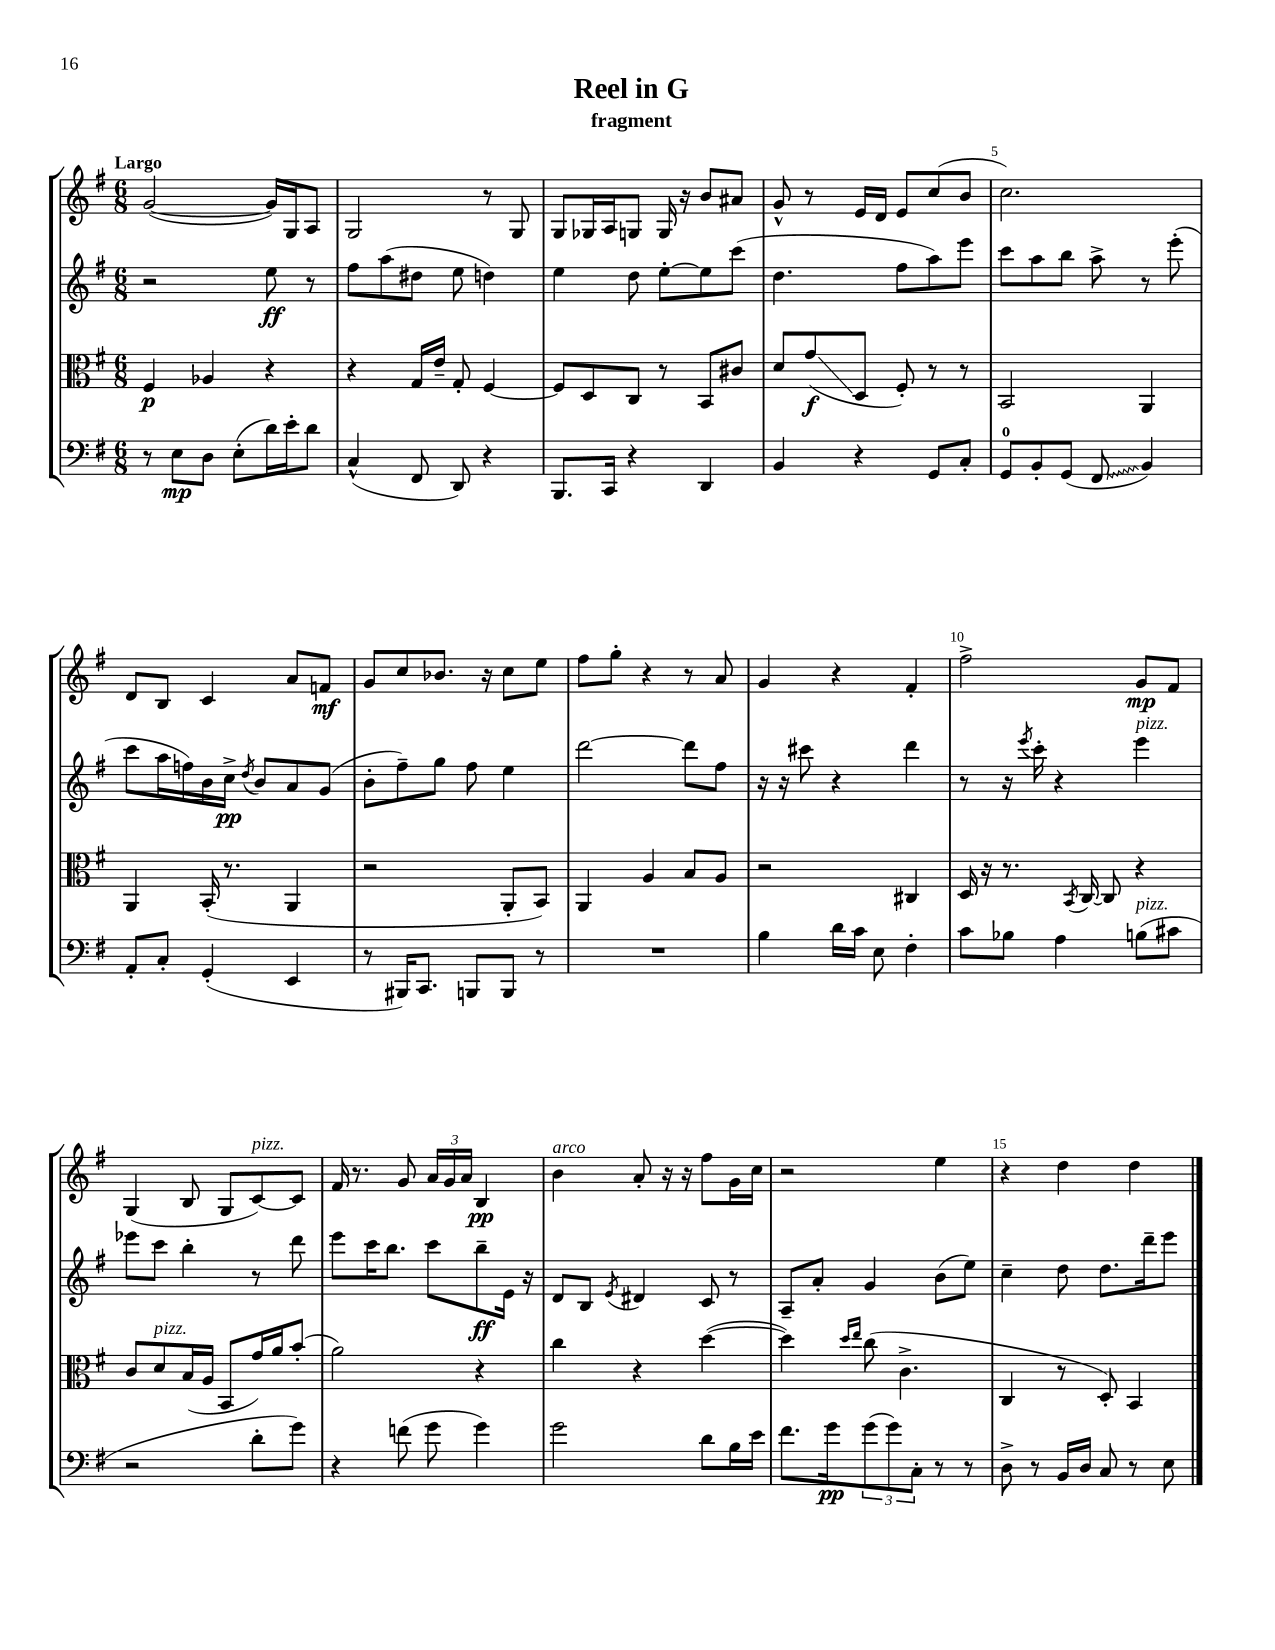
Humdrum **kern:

**kern	**kern	**kern	**kern
*staff4	*staff3	*staff2	*staff1
*clefF4	*clefC3	*clefG2	*clefG2
*k[f#]	*k[f#]	*k[f#]	*k[f#]
*M6/8	*M6/8	*M6/8	*M6/8
8r	4F#	2r	([2g
8E	.	.	.
8D	4A-	.	.
(8E'	.	.	.
16d)	4r	8ee	16g])
16e'	.	.	16G
8d	.	8r	8A
=	=	=	=
(4C^^	4r	8ff#	2G
.	.	(8aa	.
8FF#	16G	8dd#	.
.	16e~	.	.
8DD)	8G'	8ee	.
4r	[4F#	4dd)	8r
.	.	.	8G
=	=	=	=
8.BBB	8F#]	4ee	8G
.	8D	.	16G-
16CC	.	.	16A
4r	8C	8dd	8G
.	8r	[8ee'	16G
.	.	.	16r
4DD	8BB	8ee]	8b
.	8c#	(8ccc	8a#
=	=	=	=
4BB	8d	4.dd	8g^^
.	(8g	.	8r
4r	8D	.	16e
.	.	.	16d
.	8F#')	8ff#	8e
8GG	8r	8aa)	(8cc
8C'	8r	8eee	8b
=	=	=	=
8GG	2BB	8ccc	2.cc)
8BB'	.	8aa	.
(8GG	.	8bb	.
8FF#	.	8aa^	.
4BB)	4AA	8r	.
.	.	(8eee'	.
=	=	=	=
8AA'	4AA	8ccc	8d
8C'	.	16aa	8B
.	.	16ff)	.
(4GG'	(16BB'	16b	4c
.	8.r	16cc^	.
.	.	8qdd	.
.	.	8b	.
4EE	4AA	8a	8a
.	.	(8g	8f
=	=	=	=
8r	2r	8b'	8g
16BBB#)	.	8ff#~)	8cc
8.CC	.	.	.
.	.	8gg	8.b-
8BBB	.	8ff#	.
.	.	.	16r
8BBB	8AA'	4ee	8cc
8r	8BB)	.	8ee
=	=	=	=
2.r	4AA	[2ddd	8ff#
.	.	.	8gg'
.	4A	.	4r
.	8B	8ddd]	8r
.	8A	8ff#	8a
=	=	=	=
4B	2r	16r	4g
.	.	16r	.
.	.	8ccc#	.
16d	.	4r	4r
16c	.	.	.
8E	.	.	.
4F#'	4C#	4ddd	4f#'
=	=	=	=
8c	16D	8r	2ff#^
.	16r	.	.
8B-	8.r	16r	.
.	.	8qeee	.
.	.	16ccc'	.
4A	.	4r	.
.	8qBB	.	.
.	[16C	.	.
.	8C]	.	.
(8B	4r	4eee	8g
8c#	.	.	8f#
=	=	=	=
2r	8c	8eee-	(4G
.	8d	8ccc	.
.	(16B	4bb'	8B
.	16A	.	.
.	8BB	.	8G
8d'	16g)	8r	[8c)
.	16a	.	.
8g)	(8b'	8ddd	8c]
=	=	=	=
4r	2a)	8eee	16f#
.	.	.	8.r
.	.	16ccc	.
.	.	8.bb	.
(8f	.	.	8g
8g	.	8ccc	24a
.	.	.	24g
.	.	.	24a
4g)	4r	8bb~	4B
.	.	16e	.
.	.	16r	.
=	=	=	=
2g	4cc	8d	4b
.	.	8B	.
.	.	8qe	.
.	4r	4d#	8a'
.	.	.	16r
.	.	.	16r
8d	([4dd	8c	8ff#
16B	.	8r	16g
16e	.	.	16cc
=	=	=	=
8.f#	4dd])	8A~	2r
.	.	8a'	.
16g	.	.	.
.	16qqdd	.	.
.	16qqee	.	.
(12g	(8cc	4g	.
12g)	.	.	.
.	4.c^	.	.
12C'	.	.	.
8r	.	(8b	4ee
8r	.	8ee)	.
=	=	=	=
8D^	4C	4cc~	4r
8r	.	.	.
16BB	8r	8dd	4dd
16D	.	.	.
8C	8D')	8.dd	.
8r	4BB	.	4dd
.	.	16ddd~	.
8E	.	8eee	.
==	==	==	==
*-	*-	*-	*-
